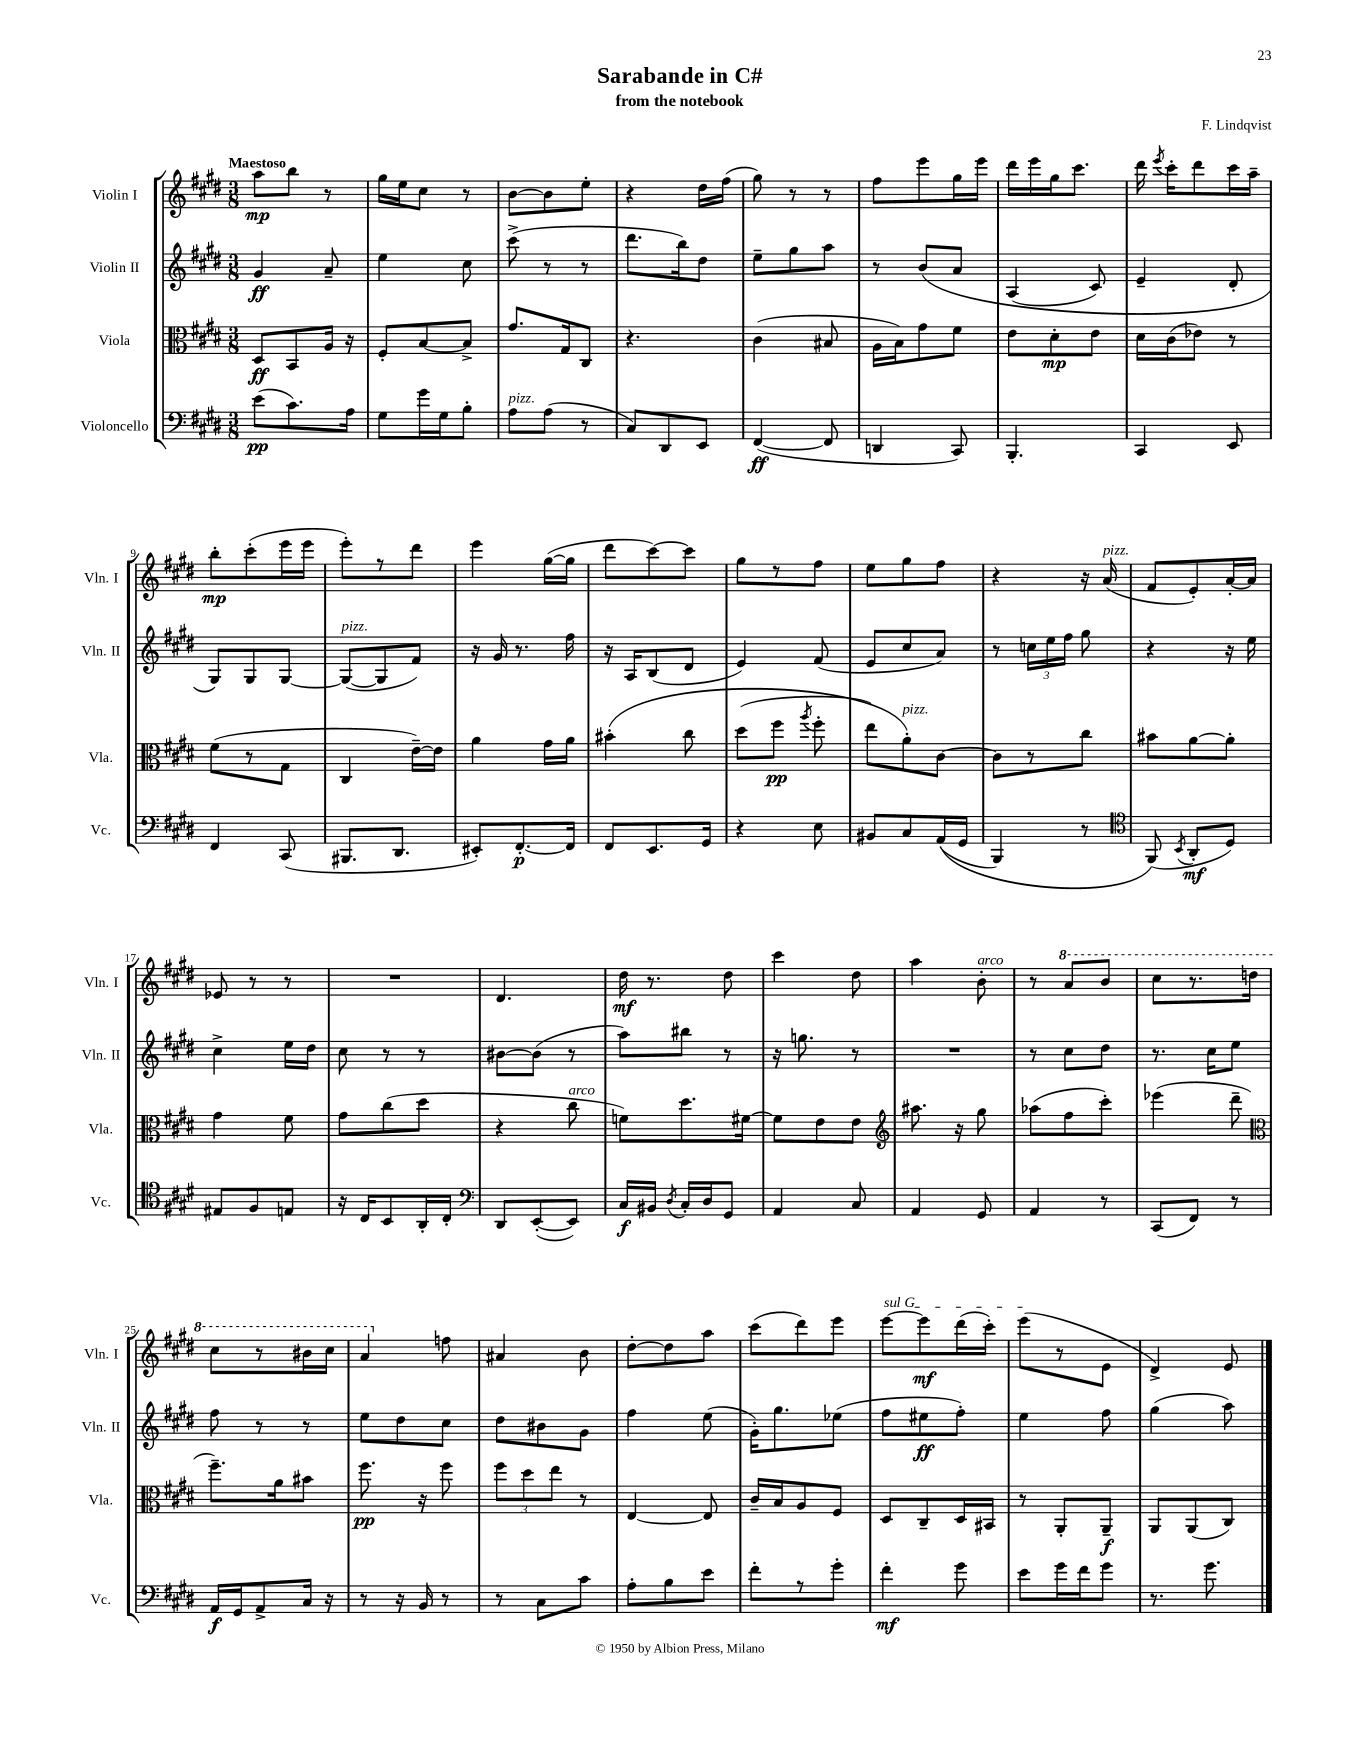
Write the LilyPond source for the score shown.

\header { title = "Sarabande in C#" composer = "F. Lindqvist" subtitle = "from the notebook" }
<<
\new StaffGroup <<
\new Staff = "s0" \with { instrumentName = "Violin I" shortInstrumentName = "Vln. I" } {
    \clef treble \key e \major \numericTimeSignature \time 3/8 \tempo "Maestoso"
    \autoBeamOff a''8[\mp b''8] r8 |
    gis''16[ e''16 cis''8] r8 |
    b'8[~ b'8 e''8]-. |
    r4 dis''16[ fis''16]( |
    gis''8) r8 r8 |
    fis''8[ e'''8 gis''16 e'''16] |
    dis'''16[ e'''16 gis''16 cis'''8.] |
    dis'''16 \acciaccatura { e'''8 } cis'''16[-. dis'''8 cis'''16 a''16]-- |
    b''8[-.\mp cis'''8-.( e'''16 e'''16] |
    e'''8[-.) r8 dis'''8] |
    e'''4 gis''16[~( gis''16] |
    dis'''8[ cis'''8~) cis'''8] |
    gis''8[ r8 fis''8] |
    e''8[ gis''8 fis''8] |
    r4 r16 a'16^\markup { \italic "pizz." }( |
    fis'8[ e'8-.) a'16~-. a'16] |
    ees'8 r8 r8 |
    R4. |
    dis'4. |
    dis''16\mf r8. dis''8 |
    cis'''4 dis''8 |
    a''4 b'8-.^\markup { \italic "arco" } |
    r8 \ottava #1 a''8[ b''8] |
    cis'''8[ r8. d'''16] |
    cis'''8[ r8 bis''16 cis'''16] |
    a''4 \ottava #0 f''8 |
    ais'4 b'8 |
    dis''8[~-. dis''8 a''8] |
    cis'''8[( dis'''8) e'''8] |
    \once \override TextSpanner.bound-details.left.text = \markup { \italic "sul G" } e'''8[~\startTextSpan e'''8\mf dis'''16( cis'''16]-.) |
    e'''8[\stopTextSpan( r8 e'8] |
    dis'4->) e'8 \bar "|." |
}
\new Staff = "s1" \with { instrumentName = "Violin II" shortInstrumentName = "Vln. II" } {
    \clef treble \key e \major \numericTimeSignature \time 3/8
    \autoBeamOff gis'4\ff a'8-- |
    e''4 cis''8 |
    cis'''8->( r8 r8 |
    dis'''8.[ b''16) dis''8] |
    e''8[-- gis''8 a''8] |
    r8 b'8[\( a'8] |
    a4( cis'8) |
    e'4-- dis'8-. |
    gis8[\) gis8 gis8]~ |
    gis8[~^\markup { \italic "pizz." }( gis8 fis'8]) |
    r16 gis'16 r8. fis''16 |
    r16 a16[ b8( dis'8] |
    e'4) fis'8( |
    e'8[ cis''8 a'8]) |
    r8 \tuplet 3/2 { c''16[ e''16 fis''16] } gis''8 |
    r4 r16 e''16 |
    cis''4-> e''16[ dis''16] |
    cis''8 r8 r8 |
    bis'8[~ bis'8]( r8 |
    a''8[) bis''8] r8 |
    r16 g''8. r8 |
    R4. |
    r8 cis''8[ dis''8] |
    r8. cis''16[ e''8] |
    fis''8 r8 r8 |
    e''8[ dis''8 cis''8] |
    dis''8[ bis'8 gis'8] |
    fis''4 e''8( |
    gis'16[-.) gis''8. ees''8]( |
    fis''8[ eis''8\ff fis''8]-.) |
    e''4 fis''8 |
    gis''4( a''8) \bar "|." |
}
\new Staff = "s2" \with { instrumentName = "Viola" shortInstrumentName = "Vla." } {
    \clef alto \key e \major \numericTimeSignature \time 3/8
    \autoBeamOff dis8[\ff b,8 a16] r16 |
    fis8[-. b8~ b8]-> |
    gis'8.[ gis16 cis8] |
    r4. |
    cis'4( bis8 |
    a16[ b16) gis'8 fis'8] |
    e'8[ dis'8-.\mp e'8] |
    dis'16[ cis'16( ees'8]) r8 |
    fis'8[( r8 gis8] |
    cis4 e'16[~--) e'16] |
    a'4 gis'16[ a'16] |
    bis'4-.\( cis''8 |
    dis''8[( fis''8]\pp \acciaccatura { a''8 } fis''8-. |
    e''8[) a'8-.^\markup { \italic "pizz." }\) cis'8]~ |
    cis'8[ r8 cis''8] |
    bis'8[ a'8~ a'8]-. |
    gis'4 fis'8 |
    gis'8[ cis''8( dis''8] |
    r4 cis''8^\markup { \italic "arco" } |
    f'8[) dis''8. fis'16]~ |
    fis'8[ e'8 e'8] |
    \clef treble ais''8. r16 gis''8 |
    aes''8[( fis''8 cis'''8]-.) |
    ees'''4( dis'''8-- |
    \clef alto fis''8.[--) a'16 bis'8] |
    fis''8.\pp r16 fis''8 |
    \tuplet 3/2 { fis''8[ dis''8 e''8] } r8 |
    e4~ e8 |
    cis'16[-- b16 a8 fis8] |
    dis8[ cis8-- dis16 bis,16] |
    r8 a,8[-. a,8]--\f |
    a,8[ a,8( cis8]) \bar "|." |
}
\new Staff = "s3" \with { instrumentName = "Violoncello" shortInstrumentName = "Vc." } {
    \clef bass \key e \major \numericTimeSignature \time 3/8
    \autoBeamOff e'8[\pp( cis'8.) a16] |
    gis8[ gis'16 gis16 b8]-. |
    a8[^\markup { \italic "pizz." } a8]( r8 |
    cis8[) dis,8 e,8] |
    fis,4~\ff( fis,8 |
    d,4 cis,8) |
    b,,4.-. |
    cis,4 e,8 |
    fis,4 cis,8( |
    bis,,8.[ dis,8.] |
    eis,8[-.) fis,8.~-.\p fis,16] |
    fis,8[ e,8. gis,16] |
    r4 e8 |
    bis,8[ cis8 a,16(\( gis,16] |
    b,,4) r8 |
    \clef tenor fis,8(\) \acciaccatura { b,8 } a,8[-.\mf dis8]) |
    eis8[ fis8 e8] |
    r16 cis16[ b,8 a,16-. cis16]-. |
    \clef bass dis,8[ e,8~-.( e,8]) |
    cis16[\f bis,16] \acciaccatura { dis8 } cis16[-. dis16 gis,8] |
    a,4 cis8 |
    a,4 gis,8 |
    a,4 r8 |
    cis,8[( fis,8]) r8 |
    a,16[\f gis,16 a,8-> cis16] r16 |
    r8 r16 b,16 r8 |
    r8 cis8[ cis'8] |
    a8[-. b8 e'8] |
    fis'8[-. r8 gis'8]-. |
    fis'4-.\mf gis'8 |
    e'8[ gis'16 fis'16 gis'8] |
    r8. gis'8. \bar "|." |
}
>>
>>
